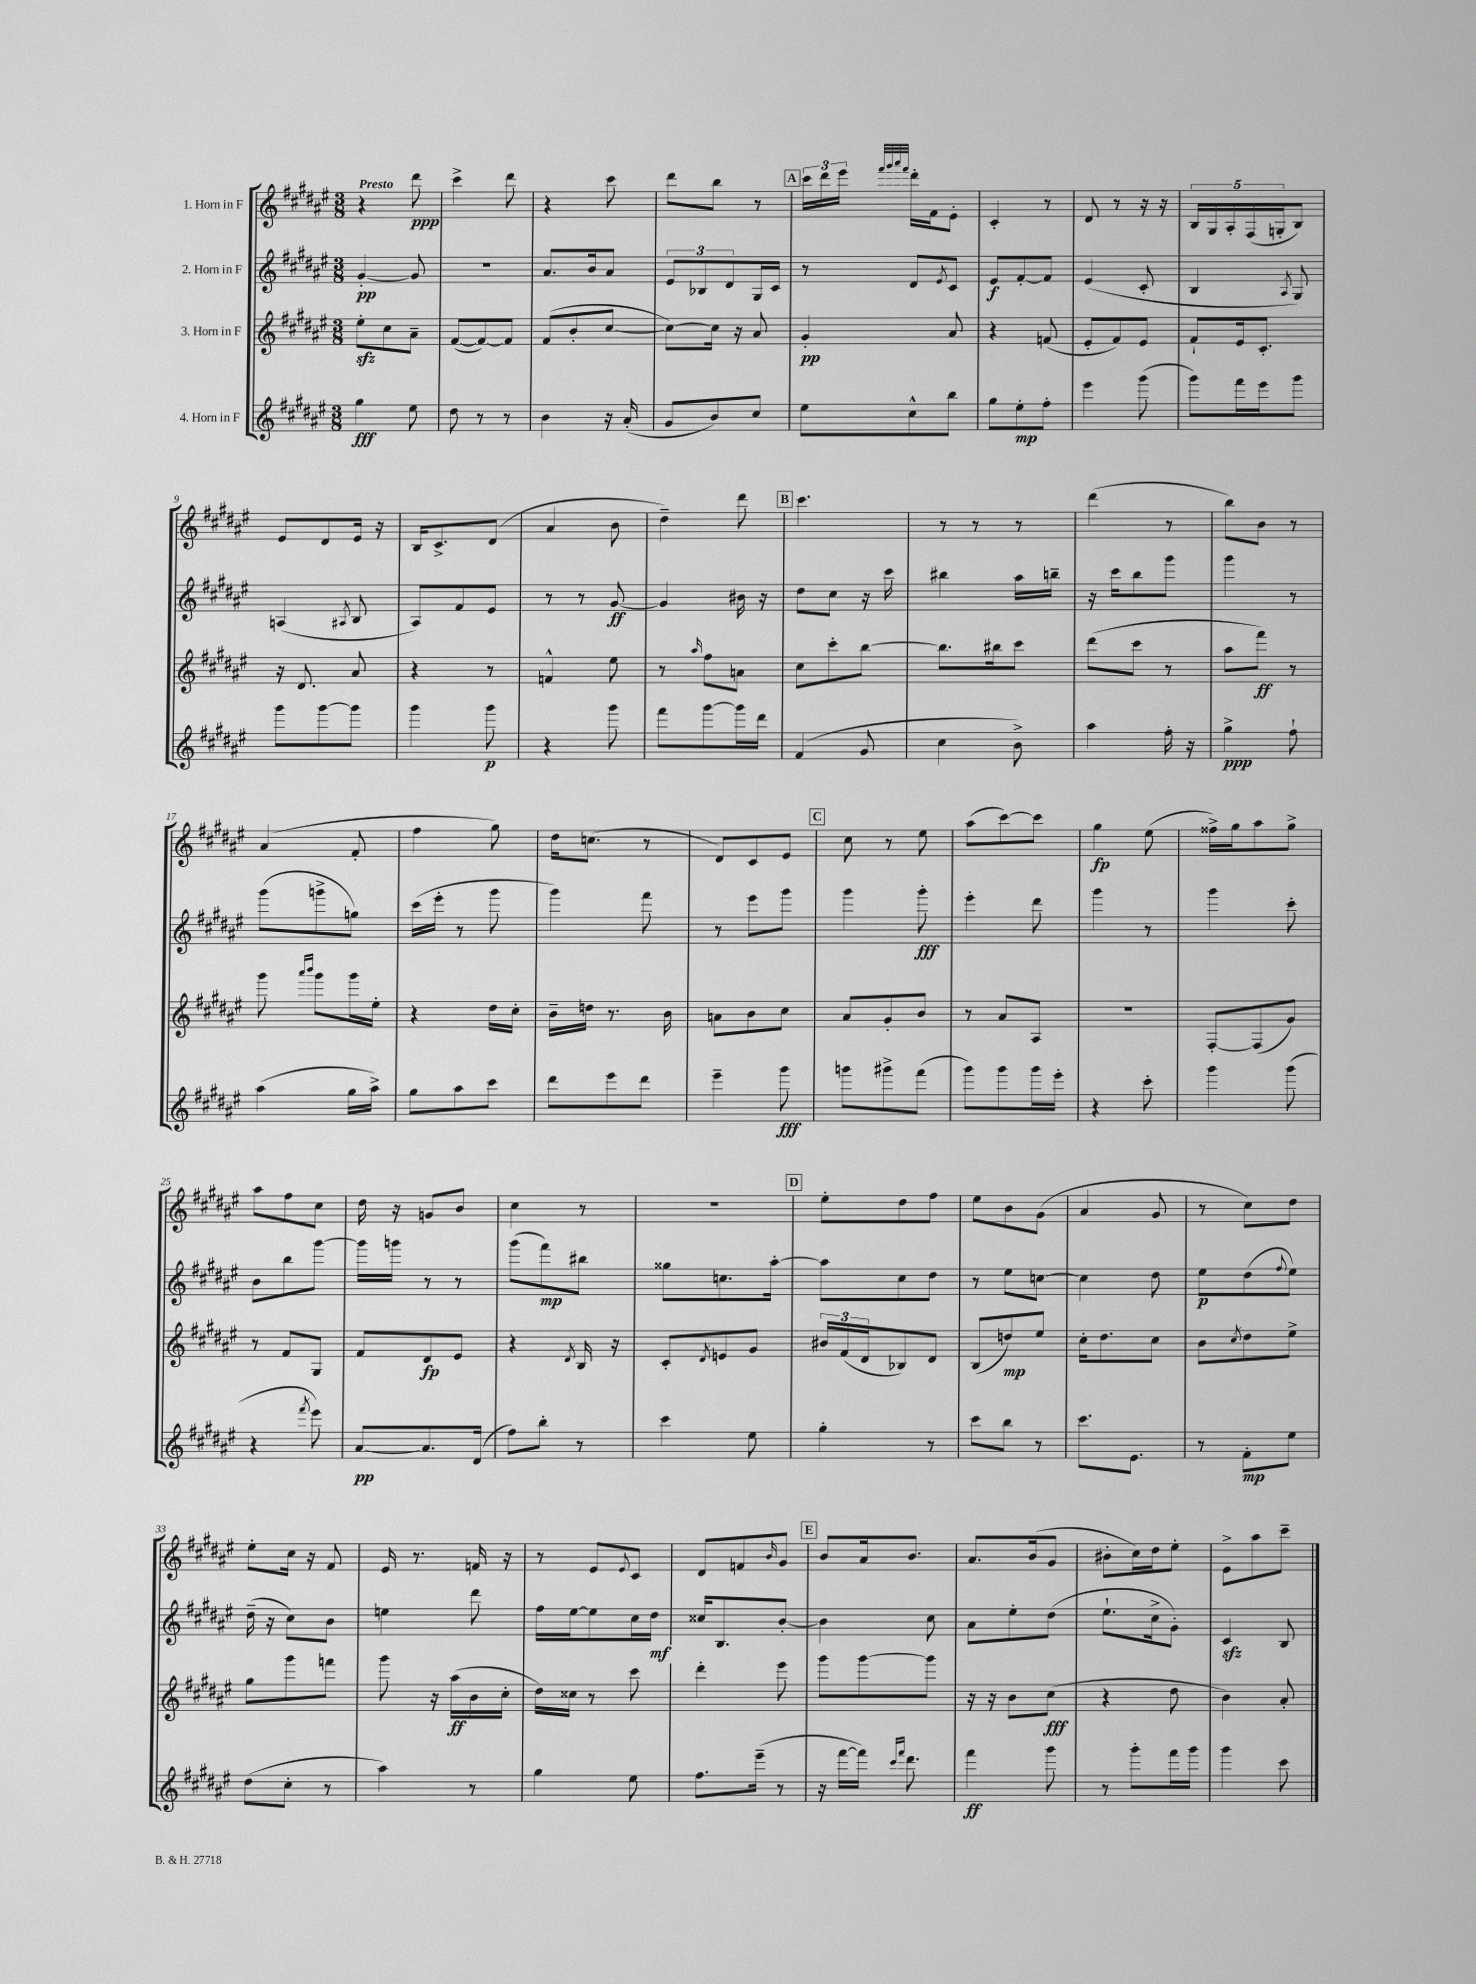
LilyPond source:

<<
\new StaffGroup <<
\new Staff = "s0" \with { instrumentName = "1. Horn in F" } {
    \clef treble \key fis \major \numericTimeSignature \time 3/8 \tempo "Presto"
    r4 dis'''8\ppp |
    cis'''4-> dis'''8 |
    r4 cis'''8 |
    dis'''8 b''8 r8 |
    \mark \markup { \box "A" } \tuplet 3/2 { cis'''16 dis'''16 eis'''16 } \grace { fis'''32 gis'''32 ais'''32 fis'''32 } dis'''16-. fis'16 eis'8-. |
    cis'4-. r8 |
    dis'8 r8 r16 r16 |
    \tuplet 5/4 { b16 gis16 ais16-. fis16( g16-. } b8) |
    eis'8 dis'8 eis'16 r16 |
    b16 cis'8.-> dis'8( |
    ais'4 b'8 |
    dis''4--) dis'''8 |
    \mark \markup { \box "B" } cis'''4. |
    r8 r8 r8 |
    dis'''4( r8 |
    b''8) b'8 r8 |
    ais'4( fis'8-. |
    fis''4 gis''8) |
    dis''16 c''8.( r8 |
    dis'8) cis'8 eis'8 |
    \mark \markup { \box "C" } cis''8 r8 eis''8 |
    ais''8( cis'''8~) cis'''8 |
    gis''4\fp eis''8( |
    fisis''16->) gis''16 ais''8 gis''8-> |
    ais''8 fis''8 cis''8 |
    dis''16 r16 g'8 b'8 |
    cis''4 r8 |
    R4. |
    \mark \markup { \box "D" } eis''8-. dis''8 fis''8 |
    eis''8 b'8 gis'8( |
    ais'4 gis'8 |
    r8 cis''8) dis''8 |
    eis''8-. cis''16 r16 fis'8 |
    eis'16 r8. f'16 r16 |
    r8 eis'8 \appoggiatura { eis'8 } cis'8 |
    dis'8 f'8 \grace { b'16 } gis'8 |
    \mark \markup { \box "E" } b'8 ais'16 b'8. |
    ais'8. b'16( gis'8 |
    bis'8-. cis''16) dis''16 eis''8-. |
    eis'8-> ais''8 cis'''8-- \bar "|." |
}
\new Staff = "s1" \with { instrumentName = "2. Horn in F" } {
    \clef treble \key fis \major \numericTimeSignature \time 3/8
    gis'4~-.\pp gis'8 |
    R4. |
    ais'8. b'16 ais'8 |
    \tuplet 3/2 { eis'8 bes8 dis'8 } gis16 cis'16 |
    \mark \markup { \box "A" } r8 dis'8 \acciaccatura { eis'8 } cis'8 |
    eis'8\f fis'8~-. fis'8 |
    eis'4( cis'8-. |
    b4 \acciaccatura { ais8 } gis8) |
    a4( \acciaccatura { ais8 } b8 |
    ais8) fis'8 eis'8 |
    r8 r8 gis'8~\ff |
    gis'4 bis'16 r16 |
    \mark \markup { \box "B" } dis''8 cis''8 r16 cis'''16 |
    bis''4 ais''16 b''16-- |
    r16 cis'''16 b''8 gis'''8 |
    gis'''4 r8 |
    gis'''8( g'''8-> g''8) |
    cis'''16( eis'''16-. r8 gis'''8 |
    gis'''4) fis'''8 |
    r8 eis'''8 gis'''8 |
    \mark \markup { \box "C" } gis'''4 gis'''8-.\fff |
    eis'''4-. dis'''8 |
    gis'''4 r8 |
    gis'''4 cis'''8-. |
    b'8 b''8 gis'''8~ |
    gis'''16 g'''16 r8 r8 |
    gis'''8( fis'''8\mp) bis''8 |
    gisis''8 c''8. ais''16~-. |
    \mark \markup { \box "D" } ais''8 cis''8 dis''8 |
    r8 eis''8 c''8~ |
    c''4 dis''8 |
    eis''8\p dis''8( \appoggiatura { fis''8 } eis''8) |
    dis''16--( r16 cis''8) b'8 |
    e''4 dis'''8 |
    fis''16 eis''16~ eis''8 cis''16 dis''16\mf |
    cisis''16 b8. b'8~-. |
    \mark \markup { \box "E" } b'4 cis''8 |
    ais'8 eis''8-. dis''8( |
    eis''8.-! cis''16-> gis'8-.) |
    cis'4\sfz b8 \bar "|." |
}
\new Staff = "s2" \with { instrumentName = "3. Horn in F" } {
    \clef treble \key fis \major \numericTimeSignature \time 3/8
    eis''8-.\sfz cis''8 ais'8-- |
    fis'8~( fis'8~) fis'8 |
    fis'8( b'8-. cis''8~ |
    cis''8~) cis''16 r16 ais'8 |
    \mark \markup { \box "A" } gis'4-.\pp ais'8 |
    r4 f'8( |
    eis'8-. fis'8) eis'8 |
    fis'8-! eis'16 cis'8.-. |
    r16 dis'8. ais'8 |
    r4 r8 |
    f'4-^ eis''8 |
    r8 \grace { ais''16 } fis''8 a'8 |
    \mark \markup { \box "B" } cis''8 cis'''8-. b''8~ |
    b''8. bis''16 cis'''8 |
    dis'''8( cis'''8 r8 |
    ais''8 fis'''8\ff) r8 |
    gis'''8 \grace { ais'''16 b'''16 } gis'''8 gis'''16 eis''16-. |
    r4 dis''16 cis''16-. |
    b'16-- d''16 r8. b'16 |
    a'8 b'8 cis''8 |
    \mark \markup { \box "C" } ais'8 gis'8-. b'8 |
    r8 ais'8 ais8 |
    R4. |
    fis8~-. fis8( gis'8) |
    r8 fis'8 gis8 |
    fis'8 dis'8\fp eis'8 |
    r4 \acciaccatura { dis'8 } b16 r16 |
    cis'8-. \acciaccatura { dis'8 } e'8 gis'8 |
    \mark \markup { \box "D" } \tuplet 3/2 { bis'16 fis'16( dis'16 } bes8) dis'8 |
    b8( d''8\mp) eis''8 |
    cis''16-. dis''8. cis''8 |
    b'8 \acciaccatura { cis''8 } dis''8 eis''8-> |
    gis''8 gis'''8 f'''8 |
    gis'''8 r16 ais''16\ff( b'16 cis''16-. |
    dis''16) cisis''16 r8 cis'''8 |
    dis'''4-. eis'''8 |
    \mark \markup { \box "E" } gis'''8 gis'''8~ gis'''8 |
    r16 r16 b'8 cis''8\fff( |
    r4 dis''8 |
    b'4) ais'8-. \bar "|." |
}
\new Staff = "s3" \with { instrumentName = "4. Horn in F" } {
    \clef treble \key fis \major \numericTimeSignature \time 3/8
    gis''4\fff eis''8 |
    dis''8 r8 r8 |
    b'4 r16 ais'16-.( |
    gis'8 b'8) cis''8 |
    \mark \markup { \box "A" } eis''8 cis''8-^ b''8 |
    gis''8 eis''8-.\mp fis''8-. |
    eis'''4 gis'''8( |
    gis'''8) fis'''16 eis'''16 gis'''8 |
    gis'''8 gis'''8~ gis'''8 |
    gis'''4 gis'''8\p |
    r4 gis'''8 |
    fis'''8 gis'''8~ gis'''16 dis'''16 |
    \mark \markup { \box "B" } fis'4( gis'8 |
    cis''4 b'8->) |
    ais''4 fis''16-. r16 |
    gis''4->\ppp fis''8-! |
    ais''4( gis''16 ais''16->) |
    gis''8 ais''8 cis'''8 |
    dis'''8 eis'''8 dis'''8 |
    eis'''4-- gis'''8\fff |
    \mark \markup { \box "C" } g'''8 gis'''8-> fis'''8( |
    gis'''8) gis'''8 gis'''16 eis'''16-. |
    r4 cis'''8-. |
    gis'''4 gis'''8( |
    r4 \acciaccatura { fis'''8 } eis'''8) |
    ais'8~\pp ais'8. dis'16( |
    fis''8) b''8-. r8 |
    cis'''4 eis''8 |
    \mark \markup { \box "D" } gis''4-. r8 |
    cis'''8 b''8 r8 |
    cis'''8. eis'8. |
    r8 fis'8-.\mp eis''8 |
    dis''8( cis''8-. r8 |
    ais''4) r8 |
    gis''4 eis''8 |
    fis''8. eis'''16--( r8 |
    \mark \markup { \box "E" } r16 fis'''16~ fis'''16) \grace { cis'''16 fis'''16 } dis'''8. |
    fis'''4\ff gis'''8 |
    r8 gis'''8-. fis'''16 gis'''16 |
    gis'''4 cis'''8 \bar "|." |
}
>>
>>
